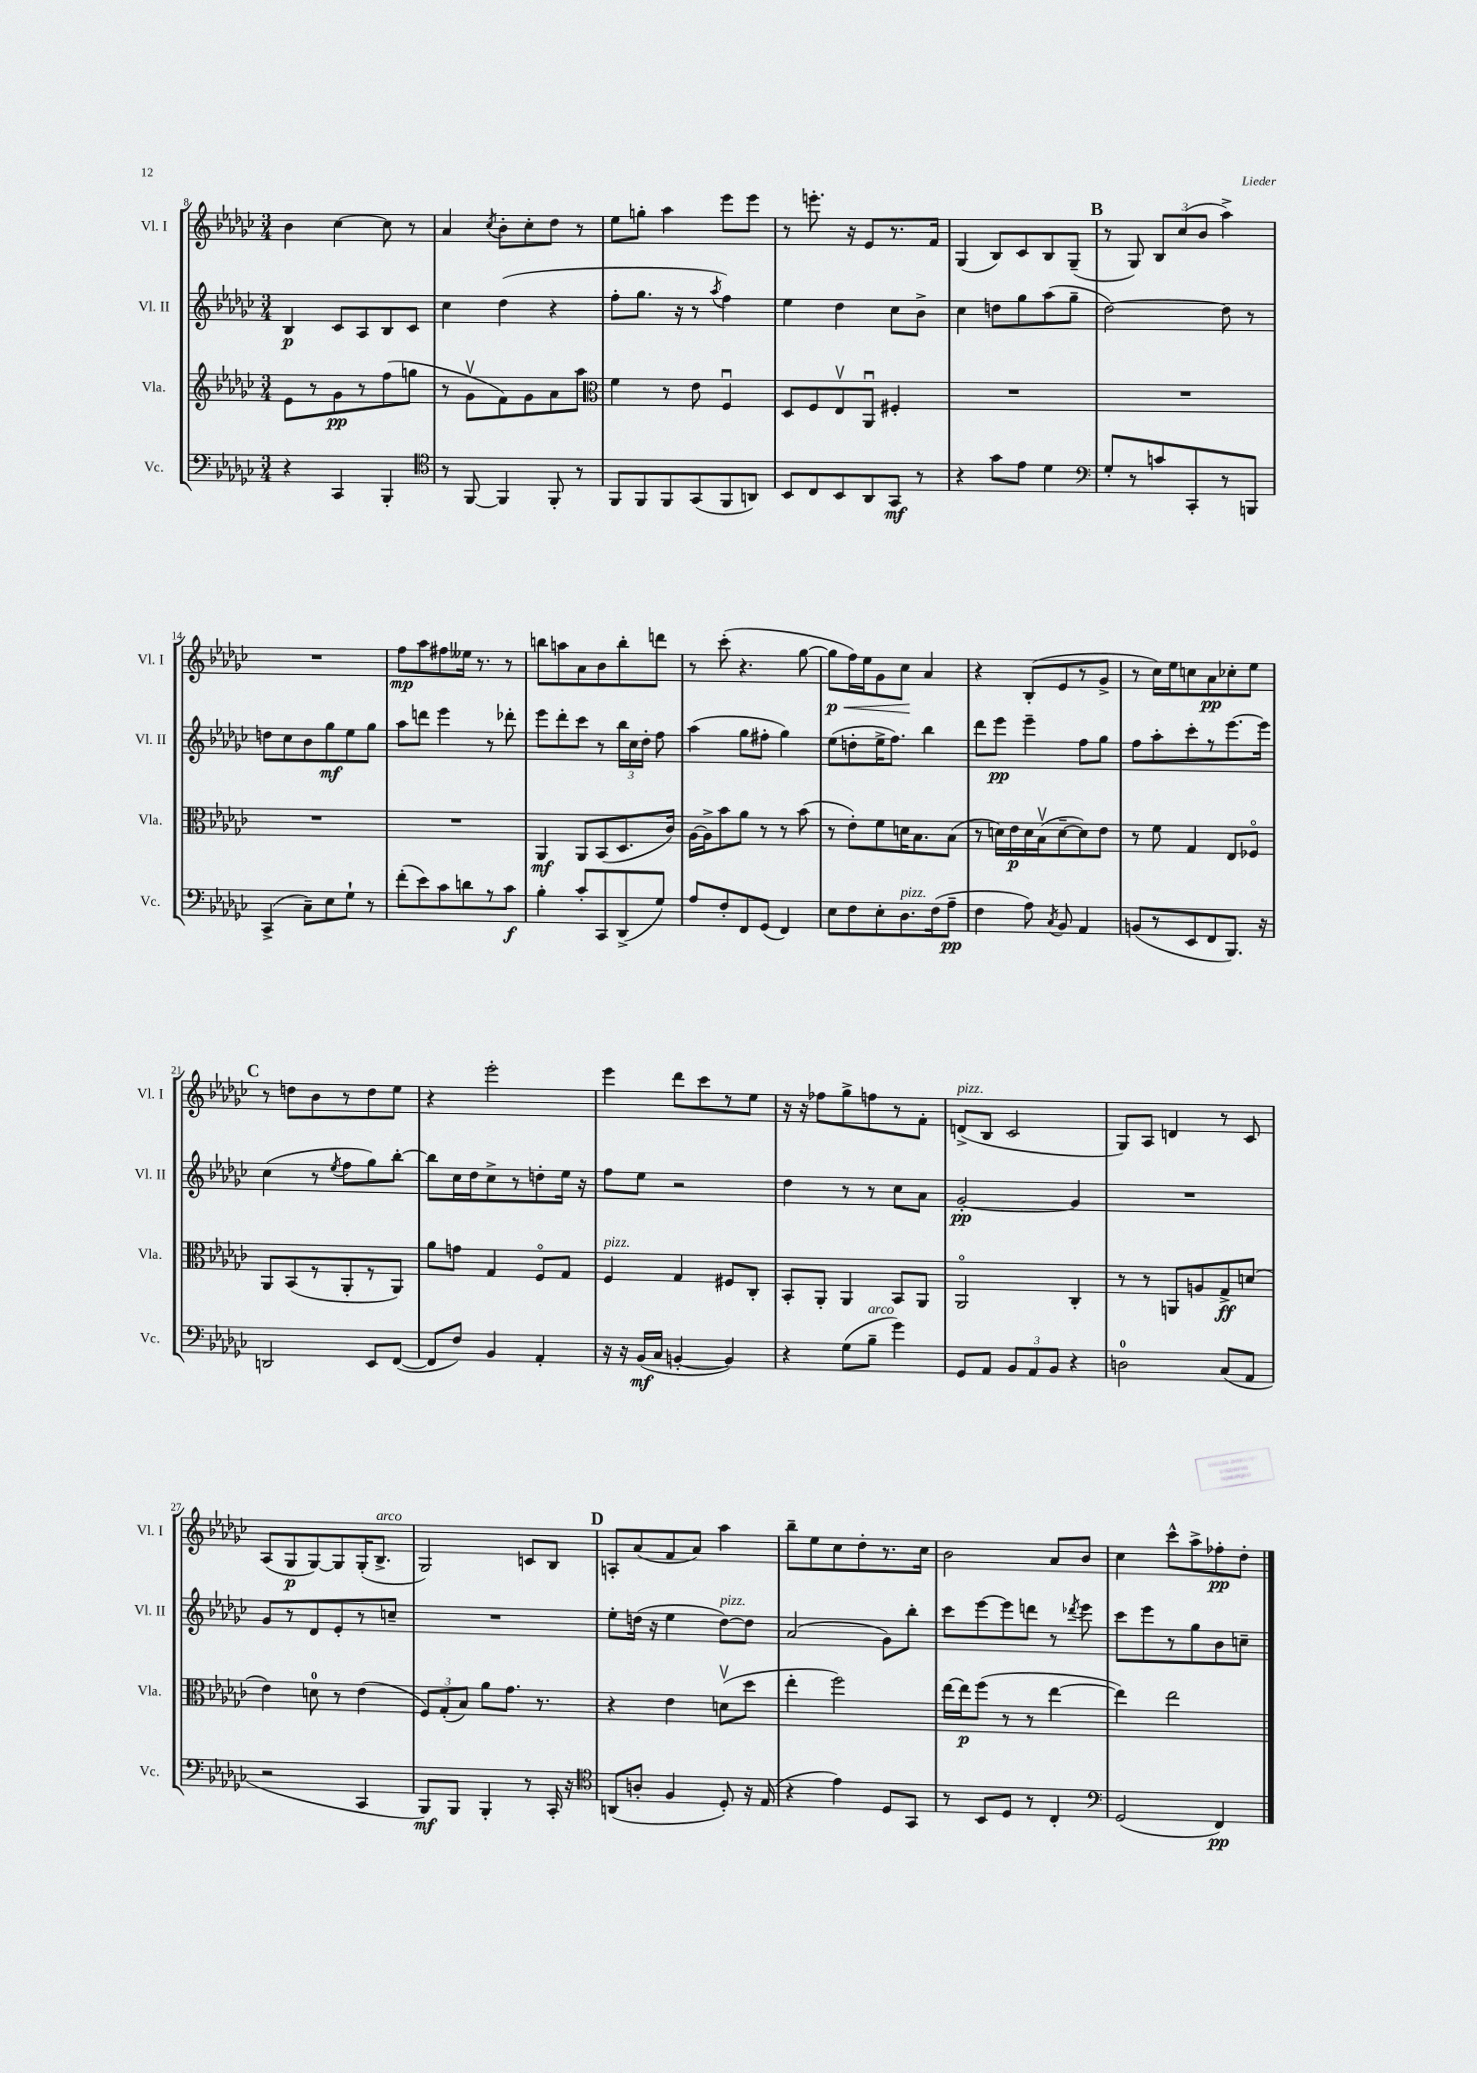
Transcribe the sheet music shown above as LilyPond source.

<<
\new StaffGroup <<
\new Staff = "s0" \with { instrumentName = "Vl. I" shortInstrumentName = "Vl. I" } {
    \clef treble \key ges \major \numericTimeSignature \time 3/4
    \autoBeamOff bes'4 ces''4~ ces''8 r8 |
    aes'4 \acciaccatura { ces''8 } bes'8[-. ces''8-. des''8] r8 |
    ees''8[ g''8]-. aes''4 ees'''8[ ees'''8] |
    r8 e'''8.-. r16 ees'8[ r8. f'16] |
    ges4( bes8[) ces'8 bes8 ges8]--( |
    \mark \markup { \bold "B" } r8 ges8) \tuplet 3/2 { bes8[ ces''8( bes'8] } aes''4->) |
    R2. |
    f''8[\mp aes''8 fis''8 eeses''16] r8. r8 |
    b''8[ a''8 aes'8 bes'8 b''8-. d'''8] |
    r8 ces'''8-.( r4. ges''8~ |
    ges''8[\p\< f''16) ees''16 ges'8 ces''8]\! aes'4 |
    r4 bes8[-.( ees'8 r8 ges'8]-> |
    r8 ces''16[) ees''16 c''8 aes'8\pp ces''8-. ees''8] |
    \mark \markup { \bold "C" } r8 d''8[ bes'8 r8 d''8 ees''8] |
    r4 ees'''2-. |
    ees'''4 des'''8[ ces'''8 r8 ees''8] |
    r16 r16 fes''8[ ges''8-> f''8 r8 f'8]-. |
    d'8[->^\markup { \italic "pizz." }( bes8] ces'2 |
    ges8[) aes8] d'4 r8 ces'8 |
    aes8[( ges8\p ges8~) ges8 ges16-.( bes8.]->^\markup { \italic "arco" } |
    ges2) c'8[ bes8] |
    \mark \markup { \bold "D" } a8[-. aes'8( f'8 aes'8]) aes''4 |
    bes''8[-- ees''8 ces''8 des''8-. r8. ces''16] |
    bes'2 aes'8[ bes'8] |
    ces''4 ces'''8[-^ aes''8-> fes''8-.\pp des''8]-. \bar "|." |
}
\new Staff = "s1" \with { instrumentName = "Vl. II" shortInstrumentName = "Vl. II" } {
    \clef treble \key ges \major \numericTimeSignature \time 3/4
    \autoBeamOff bes4\p ces'8[ aes8 bes8 ces'8] |
    ces''4 des''4( r4 |
    f''8[-. ges''8.] r16 r8 \acciaccatura { aes''8 } f''4) |
    ees''4 des''4 ces''8[ bes'8]-> |
    ces''4 d''8[ ges''8 aes''8( ges''8]-- |
    \mark \markup { \bold "B" } des''2~) des''8 r8 |
    d''8[ ces''8 bes'8 ges''8\mf ees''8 ges''8] |
    aes''8[ d'''8] ees'''4 r8 des'''8-. |
    ees'''8[ des'''8-. ces'''8] r8 \tuplet 3/2 { bes''16[ ces''16 des''16]-. } f''8 |
    aes''4( ges''8[ fis''8]-. ges''4) |
    ees''8[( d''8-. ees''16-> f''8.]) bes''4 |
    des'''8[ ees'''8]\pp ees'''4-- f''8[ ges''8] |
    f''8[ aes''8-. ces'''8-. r8 ees'''8.~ ees'''16] |
    \mark \markup { \bold "C" } ces''4( r8 \acciaccatura { ees''8 } f''8[ ges''8) bes''8]~-. |
    bes''8[ ces''16 des''16 ces''8-> r8 d''8-. ees''16] r16 |
    f''8[ ees''8] r2 |
    des''4 r8 r8 ces''8[ aes'8] |
    ges'2~-.\pp ges'4 |
    R2. |
    ges'8[ r8 des'8 ees'8-. r8 c''8]-- |
    R2. |
    \mark \markup { \bold "D" } ees''8[-. d''16]( r16 ees''4 d''8[~^\markup { \italic "pizz." }) d''8] |
    aes'2( ges'8[) bes''8]-. |
    ces'''8[ ees'''8~ ees'''8 d'''8] r8 \acciaccatura { des'''8 } ees'''8 |
    ces'''8[ ees'''8 r8 ges''8 bes'8 c''8]-- \bar "|." |
}
\new Staff = "s2" \with { instrumentName = "Vla." shortInstrumentName = "Vla." } {
    \clef treble \key ges \major \numericTimeSignature \time 3/4
    \autoBeamOff ees'8[ r8 ges'8\pp r8 f''8( g''8] |
    r8 ges'8[\upbow f'8) ges'8 aes'8 aes''8] |
    \clef alto f'4 r8 ees'8 f4\downbow |
    des8[ f8 ees8\upbow aes,8]\downbow fis4-. |
    R2. |
    \mark \markup { \bold "B" } R2. |
    R2. |
    R2. |
    aes,4\mf aes,8[ bes,8( des8. ces'16]) |
    aes16[~ aes16-> bes'8 aes'8] r8 r8 bes'8( |
    r8 ees'8[-.) f'8 d'16 bes8. bes8]( |
    r8 d'16[) ees'16\p d'16 bes16\upbow( d'8~-- d'8) ees'8] |
    r8 f'8 ges4 ees8[ fes8]\flageolet |
    \mark \markup { \bold "C" } aes,8[ bes,8( r8 aes,8-. r8 aes,8]) |
    aes'8[ g'8] ges4 f8[\flageolet ges8] |
    f4^\markup { \italic "pizz." } ges4 fis8[ ces8]-. |
    bes,8[-. aes,8]-. aes,4 bes,8[ aes,8] |
    aes,2\flageolet ces4-. |
    r8 r8 a,8[ a8 ges8->\ff d'8]( |
    ees'4) d'8-0 r8 ees'4( |
    \tuplet 3/2 { f8[) ges8-.( bes8]) } aes'8[ ges'8.] r8. |
    \mark \markup { \bold "D" } r4 ees'4 d'8[\upbow( des''8] |
    ees''4-. f''2) |
    ees''16[~ ees''16\p f''8]( r8 r8 ees''4~ |
    ees''4) ees''2 \bar "|." |
}
\new Staff = "s3" \with { instrumentName = "Vc." shortInstrumentName = "Vc." } {
    \clef bass \key ges \major \numericTimeSignature \time 3/4
    \autoBeamOff r4 ces,4 bes,,4-. |
    \clef tenor r8 f,8~ f,4 f,8-. r8 |
    f,8[ f,8 f,8 ges,8( f,8 a,8]) |
    bes,8[ ces8 bes,8 aes,8 ges,8]\mf r8 |
    r4 ges'8[ ees'8] des'4 |
    \mark \markup { \bold "B" } \clef bass ges8[-. r8 c'8 ces,8-. r8 b,,8] |
    ces,4->( ces8[--) ees8 ges8]-! r8 |
    f'8[-.( ees'8) ces'8 d'8 r8 ces'8]\f |
    bes4-. ces'8[-. ces,8 des,8->( ges8]) |
    aes8[ f8-. f,8 ges,8]( f,4) |
    ees8[ f8 ees8-. des8.^\markup { \italic "pizz." } f16( aes8]--\pp |
    f4 aes8) \acciaccatura { ces8 } bes,8 aes,4 |
    b,8[( r8 ees,8 f,8 bes,,8.]) r16 |
    \mark \markup { \bold "C" } d,2 ees,8[ f,8]~( |
    f,8[ f8]) bes,4 aes,4-. |
    r16 r16 bes,16[\mf( ces16] b,4~-. b,4) |
    r4 ges8[( bes8]--^\markup { \italic "arco" } ges'4) |
    ges,8[ aes,8] \tuplet 3/2 { bes,8[ aes,8 bes,8] } r4 |
    d2-0 ces8[( aes,8] |
    r2 ces,4 |
    bes,,8[\mf) bes,,8] bes,,4-. r8 ces,16-. r16 |
    \mark \markup { \bold "D" } \clef tenor a,8[( a8]-. f4 des8-.) r16 ees16( |
    r4 ees'4) des8[ ges,8] |
    r8 bes,8[ des8] r8 ces4-. |
    \clef bass ges,2( f,4\pp) \bar "|." |
}
>>
>>
\layout { \context { \Score currentBarNumber = #8 } }
